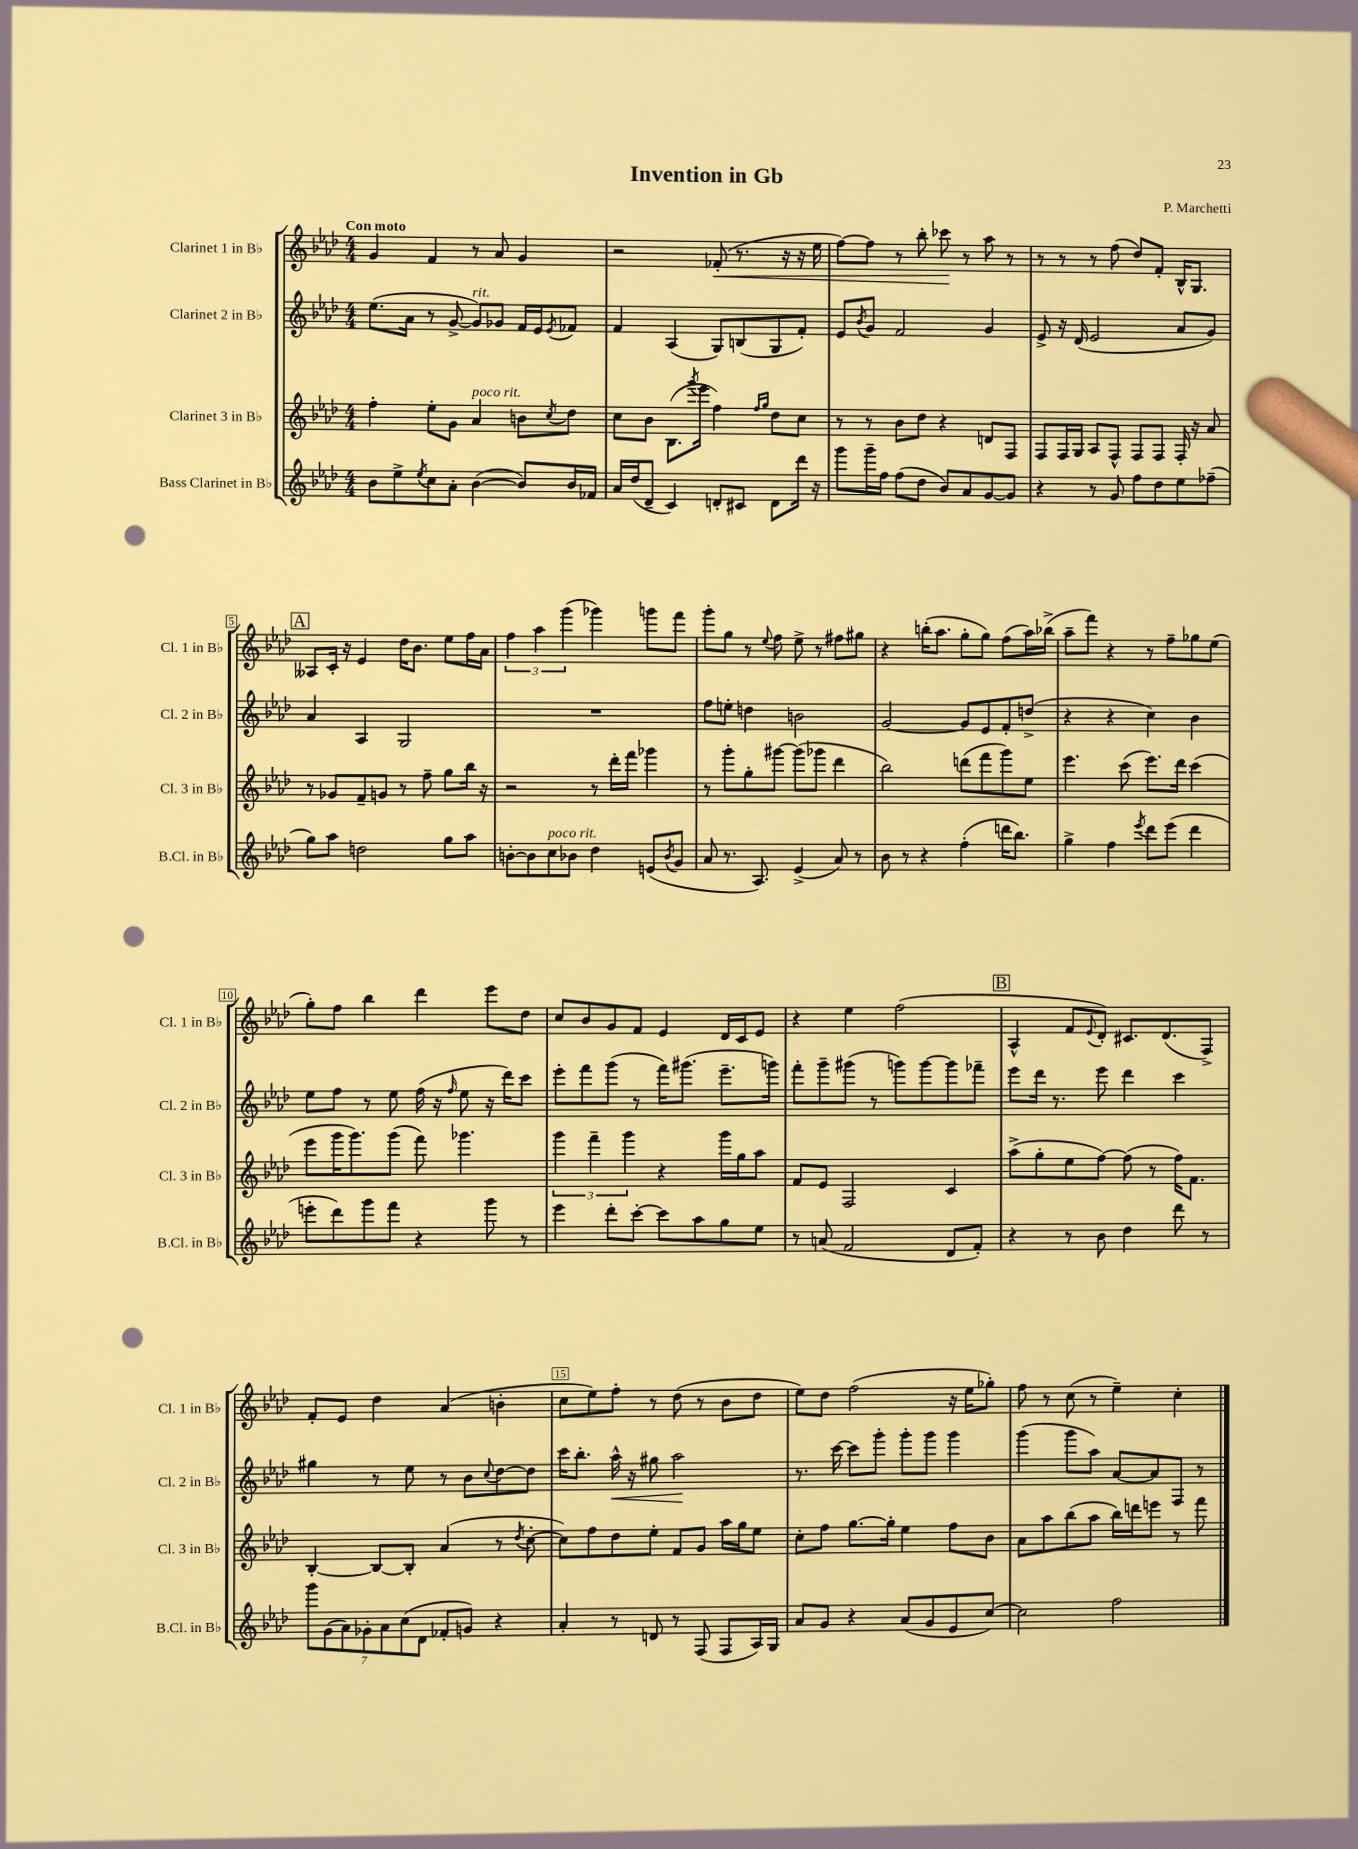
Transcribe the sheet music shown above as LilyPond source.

\header { title = "Invention in Gb" composer = "P. Marchetti" }
<<
\new StaffGroup <<
\new Staff = "s0" \with { instrumentName = "Clarinet 1 in Bb" shortInstrumentName = "Cl. 1 in Bb" } {
    \clef treble \key aes \major \numericTimeSignature \time 4/4 \tempo "Con moto"
    g'4 f'4 r8 aes'8 g'4 |
    r2 fes'8-.\<( r8. r16 r16 ees''16 |
    f''8~) f''8 r8 bes''8-. ces'''8\! r8 aes''8 r8 |
    r8 r8 r8 f''8( des''8) f'8-. bes16-^ g8. |
    \mark \markup { \box "A" } aeses8 c'16-. r16 ees'4 des''16 bes'8. ees''8 f''16 aes'16 |
    \tuplet 3/2 { f''4 aes''4 g'''4( } ges'''4) g'''8 f'''8 |
    g'''8-. g''8 r8 \appoggiatura { ees''8 } f''8 ees''8-> r8 fis''8 gis''8 |
    r4 b''16-.( aes''8. g''8-. g''8) f''8( aes''16) bes''16->( |
    aes''8-- f'''8) r4 r8 f''8-- ges''8 ees''8( |
    g''8-.) f''8 bes''4 des'''4 ees'''8 des''8 |
    c''8 bes'8 g'8 f'8 ees'4 des'16 c'16 ees'8 |
    r4 ees''4 f''2( |
    \mark \markup { \box "B" } aes4-^ f'8 \appoggiatura { ees'8 } des'8-.) cis'8. des'8.( f8->) |
    f'8-. ees'8 des''4 aes'4( b'4-. |
    c''8 ees''8) f''8-. r8 des''8( r8 bes'8 des''8 |
    ees''8) des''8 f''2( r16 ees''16 ges''8-.) |
    f''8 r8 c''8( r8 ees''4--) c''4-. \bar "|." |
}
\new Staff = "s1" \with { instrumentName = "Clarinet 2 in Bb" shortInstrumentName = "Cl. 2 in Bb" } {
    \clef treble \key aes \major \numericTimeSignature \time 4/4
    ees''8.( aes'16 r8 g'8~-> g'8^\markup { \italic "rit." }) ges'8 f'16 ees'16 \acciaccatura { ees'8 } fes'8 |
    f'4 aes4( g8) b8( g8 f'8-.) |
    ees'8 \acciaccatura { bes'8 } g'8 f'2 g'4 |
    ees'8-> r16 des'16( ees'2 aes'8 g'8) |
    \mark \markup { \box "A" } aes'4 aes4 g2 |
    R1 |
    f''8 e''8-. d''4 b'2 |
    g'2~ g'8 ees'8 f'8-. d''8->( |
    r4 r4 c''4) bes'4 |
    ees''8 f''8 r8 ees''8 f''16( r16 \grace { f''16 } ees''8 r16 des'''16) c'''8 |
    ees'''8-. f'''8 g'''8( r8 f'''16) gis'''8.( ees'''8.-- g'''16) |
    f'''8-. g'''8-- gis'''8( r8 g'''8) g'''8~ g'''8 fes'''8-- |
    \mark \markup { \box "B" } ees'''8 des'''16 r8. ees'''8 des'''4 c'''4 |
    gis''4 r8 ees''8 r8 bes'8 \appoggiatura { c''8 } des''8~ des''8 |
    c'''16 bes''8.-. aes''16-^\< r16 gis''8 aes''2\! |
    r8. c'''16~ c'''8 g'''8-. g'''8-. g'''8 g'''4 |
    g'''4( g'''8 aes''8) aes'8~ aes'8 f8 r8 \bar "|." |
}
\new Staff = "s2" \with { instrumentName = "Clarinet 3 in Bb" shortInstrumentName = "Cl. 3 in Bb" } {
    \clef treble \key aes \major \numericTimeSignature \time 4/4
    f''4-. ees''8-. g'8 aes'4^\markup { \italic "poco rit." } b'8 \acciaccatura { c''8 } des''8 |
    c''8 bes'8 bes8.( \acciaccatura { g'''8 } ees'''16 f''4) \grace { f''16 g''16 } des''8 c''8 |
    r8 r8 bes'8 des''8 r4 d'8 f8 |
    f8 f16 g16 aes8 f8-^ f8 f8 f16-. r16 aes'8 |
    \mark \markup { \box "A" } r8 ges'8 f'8-- g'8 r8 f''8-- g''8 bes''16 r16 |
    r2 r8 des'''16-. f'''16 ges'''4 |
    r8 g'''8-. g''8-. gis'''8~ gis'''8( ges'''8 des'''4 |
    bes''2) d'''8( f'''8 g'''8) ees''8 |
    ees'''4. c'''8( ees'''8.) des'''16 c'''4( |
    ees'''8 g'''16 g'''8.) g'''8( f'''8) ges'''4. |
    \tuplet 3/2 { g'''4 f'''4-- g'''4 } r4 g'''16 g''16 aes''8 |
    f'8 ees'8 f2 c'4 |
    \mark \markup { \box "B" } aes''8->( g''8-. ees''8 f''8~) f''8( r8 f''16) f'8. |
    bes4~-. bes8~ bes8-. aes'4( r8 \acciaccatura { des''8 } c''8~-. |
    c''8) f''8 des''8 ees''8-. f'8 g'8 aes''16 g''16 ees''8 |
    c''8-. f''8 g''8.~ g''16-. ees''4 f''8 bes'8 |
    aes'8 aes''8 bes''8( aes''8 bes''16) d'''16 e'''8 r8 f'''8 \bar "|." |
}
\new Staff = "s3" \with { instrumentName = "Bass Clarinet in Bb" shortInstrumentName = "B.Cl. in Bb" } {
    \clef treble \key aes \major \numericTimeSignature \time 4/4
    bes'8 ees''8-> \acciaccatura { ees''8 } c''8 aes'8-. bes'4~( bes'8) bes'16 fes'16 |
    aes'16 des''16( des'8-- c'4) d'8-. cis'8 d'8 des'''16 r16 |
    g'''8 g'''16-- f''16 f''8( des''8 bes'8) aes'8 g'8~ g'8 |
    r4 r8 g'8 f''8 des''8 ees''8 fes''8--( |
    \mark \markup { \box "A" } g''8) aes''8 d''2 g''8 aes''8 |
    b'8~-. b'8 c''8^\markup { \italic "poco rit." } bes'8 des''4 e'8( \acciaccatura { bes'8 } g'8 |
    aes'8 r8. aes8.) ees'4->( aes'8) r8 |
    bes'8 r8 r4 f''4-.( d'''16 bes''8.) |
    g''4-> f''4 \acciaccatura { ees'''8 } des'''8 ees'''8( des'''4 |
    e'''8-. des'''8) g'''8 f'''8 r4 g'''8 r8 |
    ees'''4 des'''8-. c'''8~-. c'''8 aes''8 g''8 ees''8 |
    r8 a'8( f'2 des'8 f'8-.) |
    \mark \markup { \box "B" } r4 r8 bes'8 des''4 des'''8 r8 |
    \tuplet 7/4 { g'''8 g'8( aes'8) ges'8-. aes'8 c''8( des'8 } fes'8-. g'8) r4 |
    aes'4-. r8 d'8 r8 f8( f8 aes16) g16 |
    aes'8 g'8 r4 aes'8( g'8 ees'8 c''8~) |
    c''2 f''2 \bar "|." |
}
>>
>>
\layout { \context { \Score \override BarNumber.break-visibility = ##(#f #t #t) barNumberVisibility = #(every-nth-bar-number-visible 5) \override BarNumber.stencil = #(make-stencil-boxer 0.1 0.3 ly:text-interface::print) } }
